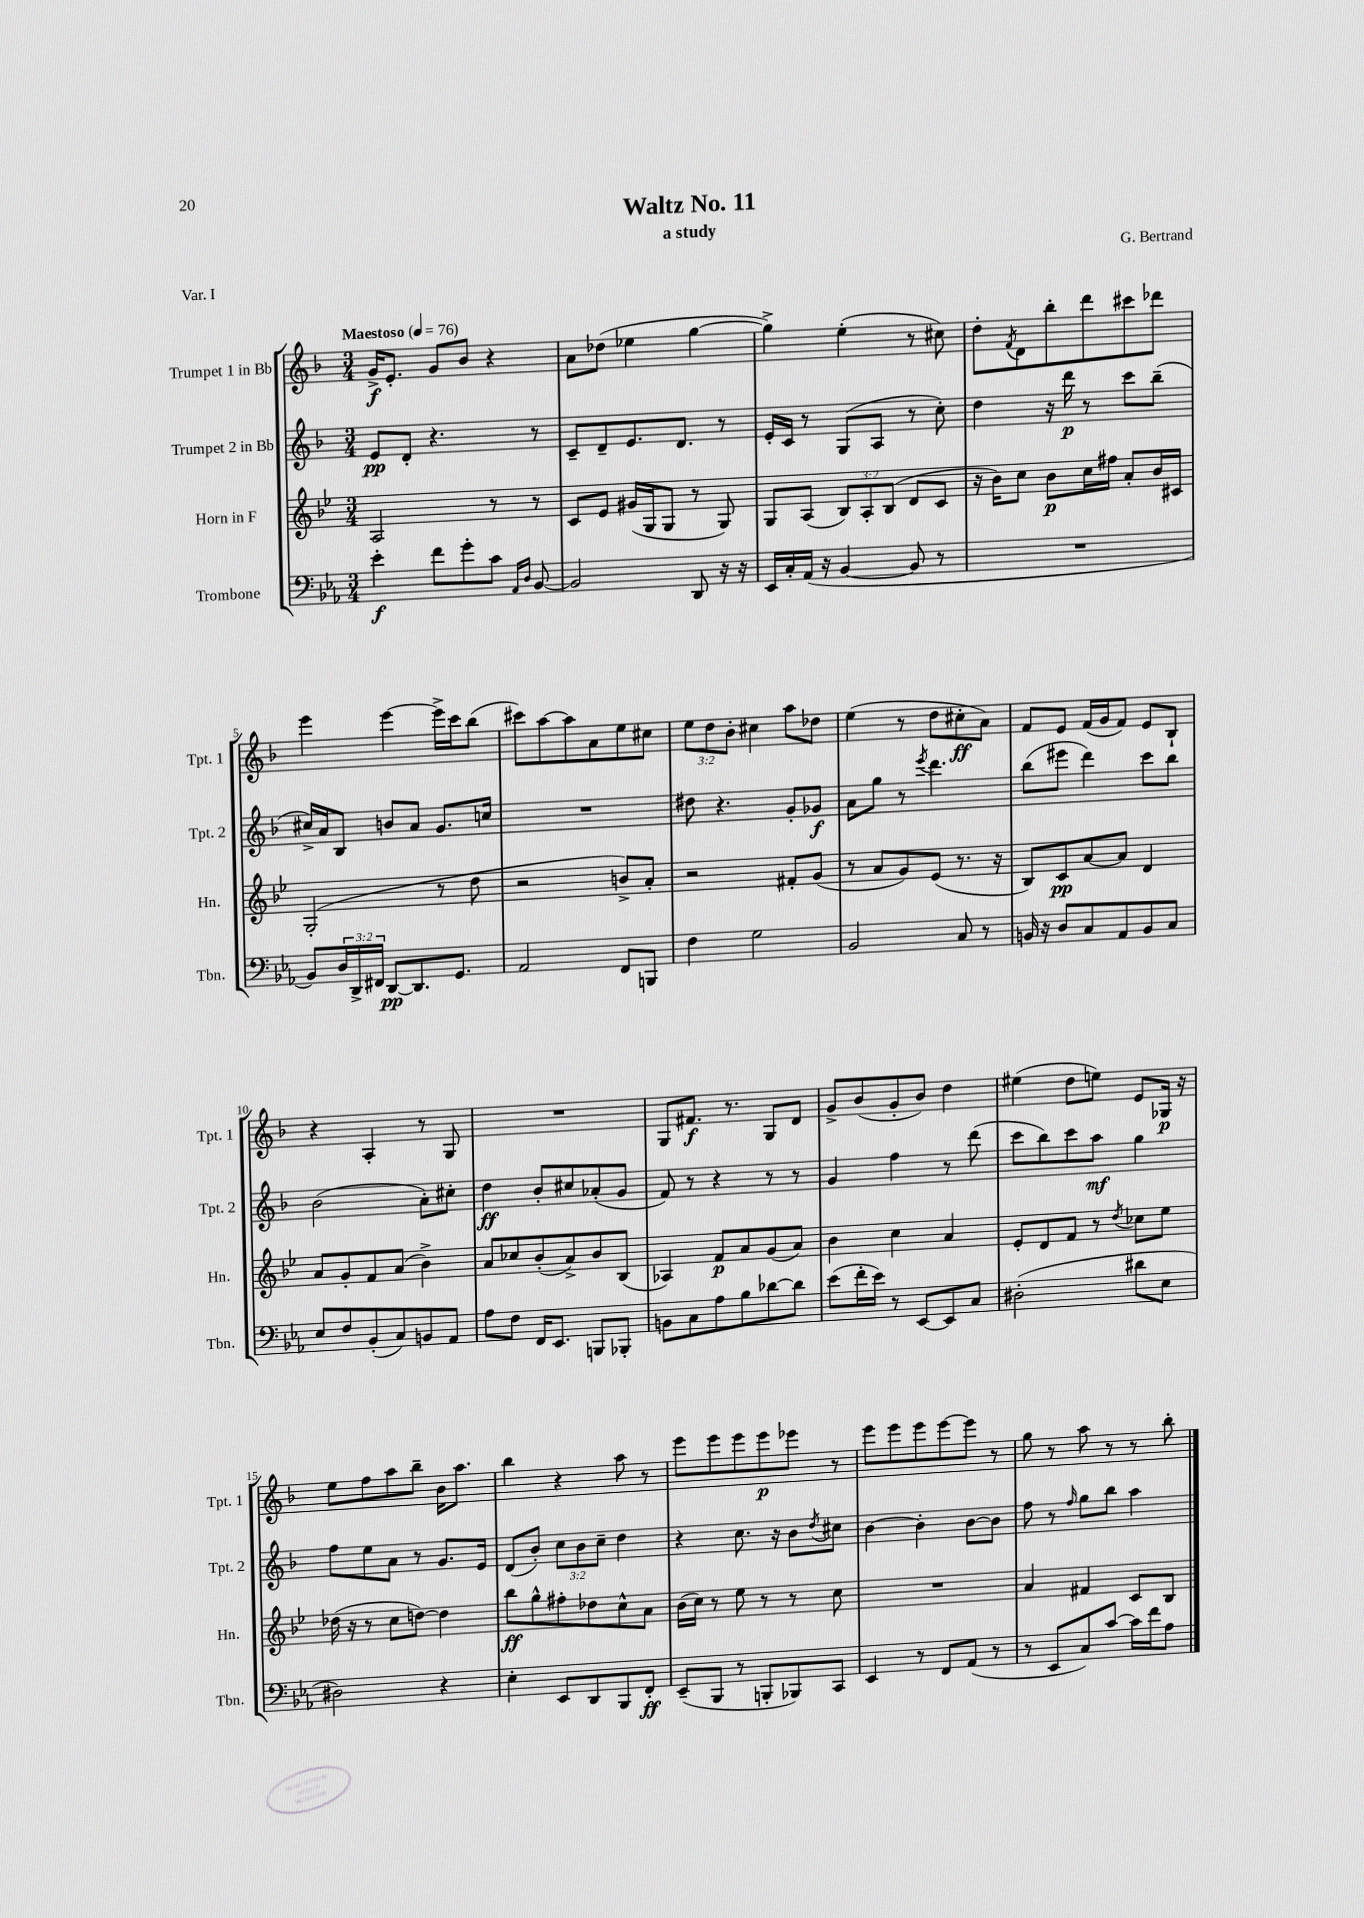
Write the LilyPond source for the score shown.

\header { title = "Waltz No. 11" composer = "G. Bertrand" subtitle = "a study" piece = "Var. I" }
<<
\new StaffGroup <<
\new Staff = "s0" \with { instrumentName = "Trumpet 1 in Bb" shortInstrumentName = "Tpt. 1" } {
    \clef treble \key f \major \numericTimeSignature \time 3/4 \override Staff.TupletNumber.text = #tuplet-number::calc-fraction-text \tempo "Maestoso" 4 = 76
    g'16->\f e'8.-. g'8 bes'8 r4 |
    a'8 des''8( ees''4 g''4~ |
    g''4->) e''4-.( r8 cis''8) |
    d''8-. \acciaccatura { f'8 } d'8 bes''8-. d'''8 cis'''8 des'''8 |
    e'''4 e'''4~ e'''16-> c'''16 bes''8( |
    cis'''8) a''8~ a''8 a'8 e''8 cis''8 |
    \tuplet 3/2 { e''8 d''8 bes'8-. } cis''4 a''8 des''8 |
    e''4( r8 d''8 cis''8-.\ff a'8) |
    f'8 e'8 f'16( g'16 f'8) e'8 bes8-! |
    r4 a4-. r8 g8 |
    R2. |
    g8 fis'8.\f r8. g8 d'8 |
    g'8-> bes'8( g'8-. bes'8) d''4 |
    eis''4( d''8 e''8) e'8 ges16\p r16 |
    e''8 f''8 a''8 bes''8-- bes'16 a''8. |
    bes''4 r4 a''8 r8 |
    e'''8 e'''8 e'''8 e'''8\p ees'''8 r8 |
    e'''8 e'''8 e'''8 e'''8~ e'''8 r8 |
    g''8 r8 a''8 r8 r8 bes''8-. \bar "|." |
}
\new Staff = "s1" \with { instrumentName = "Trumpet 2 in Bb" shortInstrumentName = "Tpt. 2" } {
    \clef treble \key f \major \numericTimeSignature \time 3/4 \override Staff.TupletNumber.text = #tuplet-number::calc-fraction-text
    e'8\pp d'8-. r4. r8 |
    c'8-- d'8-- e'8. d'8. r8 |
    e'16-. c'16 r8 g8( a8 r8 c''8-.) |
    d''4 r16 d'''16\p r8 c'''8 bes''8--( |
    cis''16->) a'16 bes8 b'8 a'8 g'8. c''16 |
    R2. |
    dis''8 r4. g'8-. ges'8\f |
    a'8 g''8 r8 \acciaccatura { e'''8 } d'''4. |
    bes''8( eis'''8 d'''4) c'''8 bes''8 |
    bes'2( a'8-.) cis''8-. |
    d''4\ff bes'8-. cis''8 aes'8-.( g'8 |
    f'8) r8 r4 r8 r8 |
    g'4 f''4 r8 d'''8( |
    c'''8 bes''8) c'''8 a''8\mf g''4 |
    f''8 e''8 a'8 r8 g'8. e'16 |
    d'8( bes'8-.) \tuplet 3/2 { c''8 bes'8 c''8-- } d''4 |
    r4 c''8. r16 bes'8 \acciaccatura { d''8 } cis''8 |
    bes'4~ bes'4-. bes'8~ bes'8 |
    f''8 r8 \grace { f''16 } g''8 bes''8 a''4 \bar "|." |
}
\new Staff = "s2" \with { instrumentName = "Horn in F" shortInstrumentName = "Hn." } {
    \clef treble \key bes \major \numericTimeSignature \time 3/4 \override Staff.TupletNumber.text = #tuplet-number::calc-fraction-text
    a2 r8 r8 |
    c'8 ees'8 gis'16( g16 g8 r8 g8) |
    g8 a8( \tuplet 3/2 { bes8) a8-. bes8( } d'8 c'8 |
    r16 bes'16) c''8 bes'8\p c''16 fis''16 a'8-. bes'16 cis'16 |
    g2-.( r8 d''8 |
    r2 b'8->) a'8-. |
    r2 fis'8-. g'8( |
    r8 a'8 g'8) ees'8( r8. r16 |
    bes8) c'8\pp a'8~ a'8 d'4 |
    a'8 g'8-. f'8 a'8( bes'4->) |
    a'8 ces''8 bes'8-.( a'8->) bes'8 bes8( |
    aes4) f'8\p a'8 g'8( a'8) |
    bes'4 c''4 a'4 |
    ees'8-. d'8 f'8 r8 \acciaccatura { d''8 } ces''8 ees''8 |
    des''16( r16 r8 c''8 d''8~) d''4 |
    bes''8\ff g''8-^ fis''8-. des''8 c''8-^ a'8 |
    bes'16( c''16) r8 ees''8 r8 r8 c''8 |
    R2. |
    a'4 fis'4 c'8 bes8 \bar "|." |
}
\new Staff = "s3" \with { instrumentName = "Trombone" shortInstrumentName = "Tbn." } {
    \clef bass \key ees \major \numericTimeSignature \time 3/4 \override Staff.TupletNumber.text = #tuplet-number::calc-fraction-text
    ees'4-.\f f'8 g'8-. c'8 \grace { aes,16 d16 } bes,8~ |
    bes,2 d,8 r16 r16 |
    ees,16 c16-. aes,16( r16 bes,4~ bes,8 r8 |
    R2. |
    bes,8) \tuplet 3/2 { d16 d,16-> fis,16 } d,8~\pp d,8. g,8. |
    aes,2 f,8 b,,8 |
    f4 g2 |
    bes,2 c8 r8 |
    b,16 r16 d8 c8 aes,8 b,8 c8 |
    ees8 f8 bes,8-.( c8) b,8 aes,8 |
    aes8 f8 f,16 ees,8. b,,8 bes,,8-. |
    b,8 c8 aes8 bes8 des'8~ des'8 |
    ees'8( f'16-. ees'16) r8 ees,8~ ees,8 c8 |
    dis2-.( dis'8 ees8 |
    dis2) r4 |
    ees4-. ees,8 d,8 bes,,8 f,8-.\ff |
    ees,8--( bes,,8 r8 b,,8-. bes,,8) c,8 |
    ees,4 r8 f,8 aes,8( r8 |
    r8 ees,8 c8) c'8~ c'16 f'16 aes8 \bar "|." |
}
>>
>>
